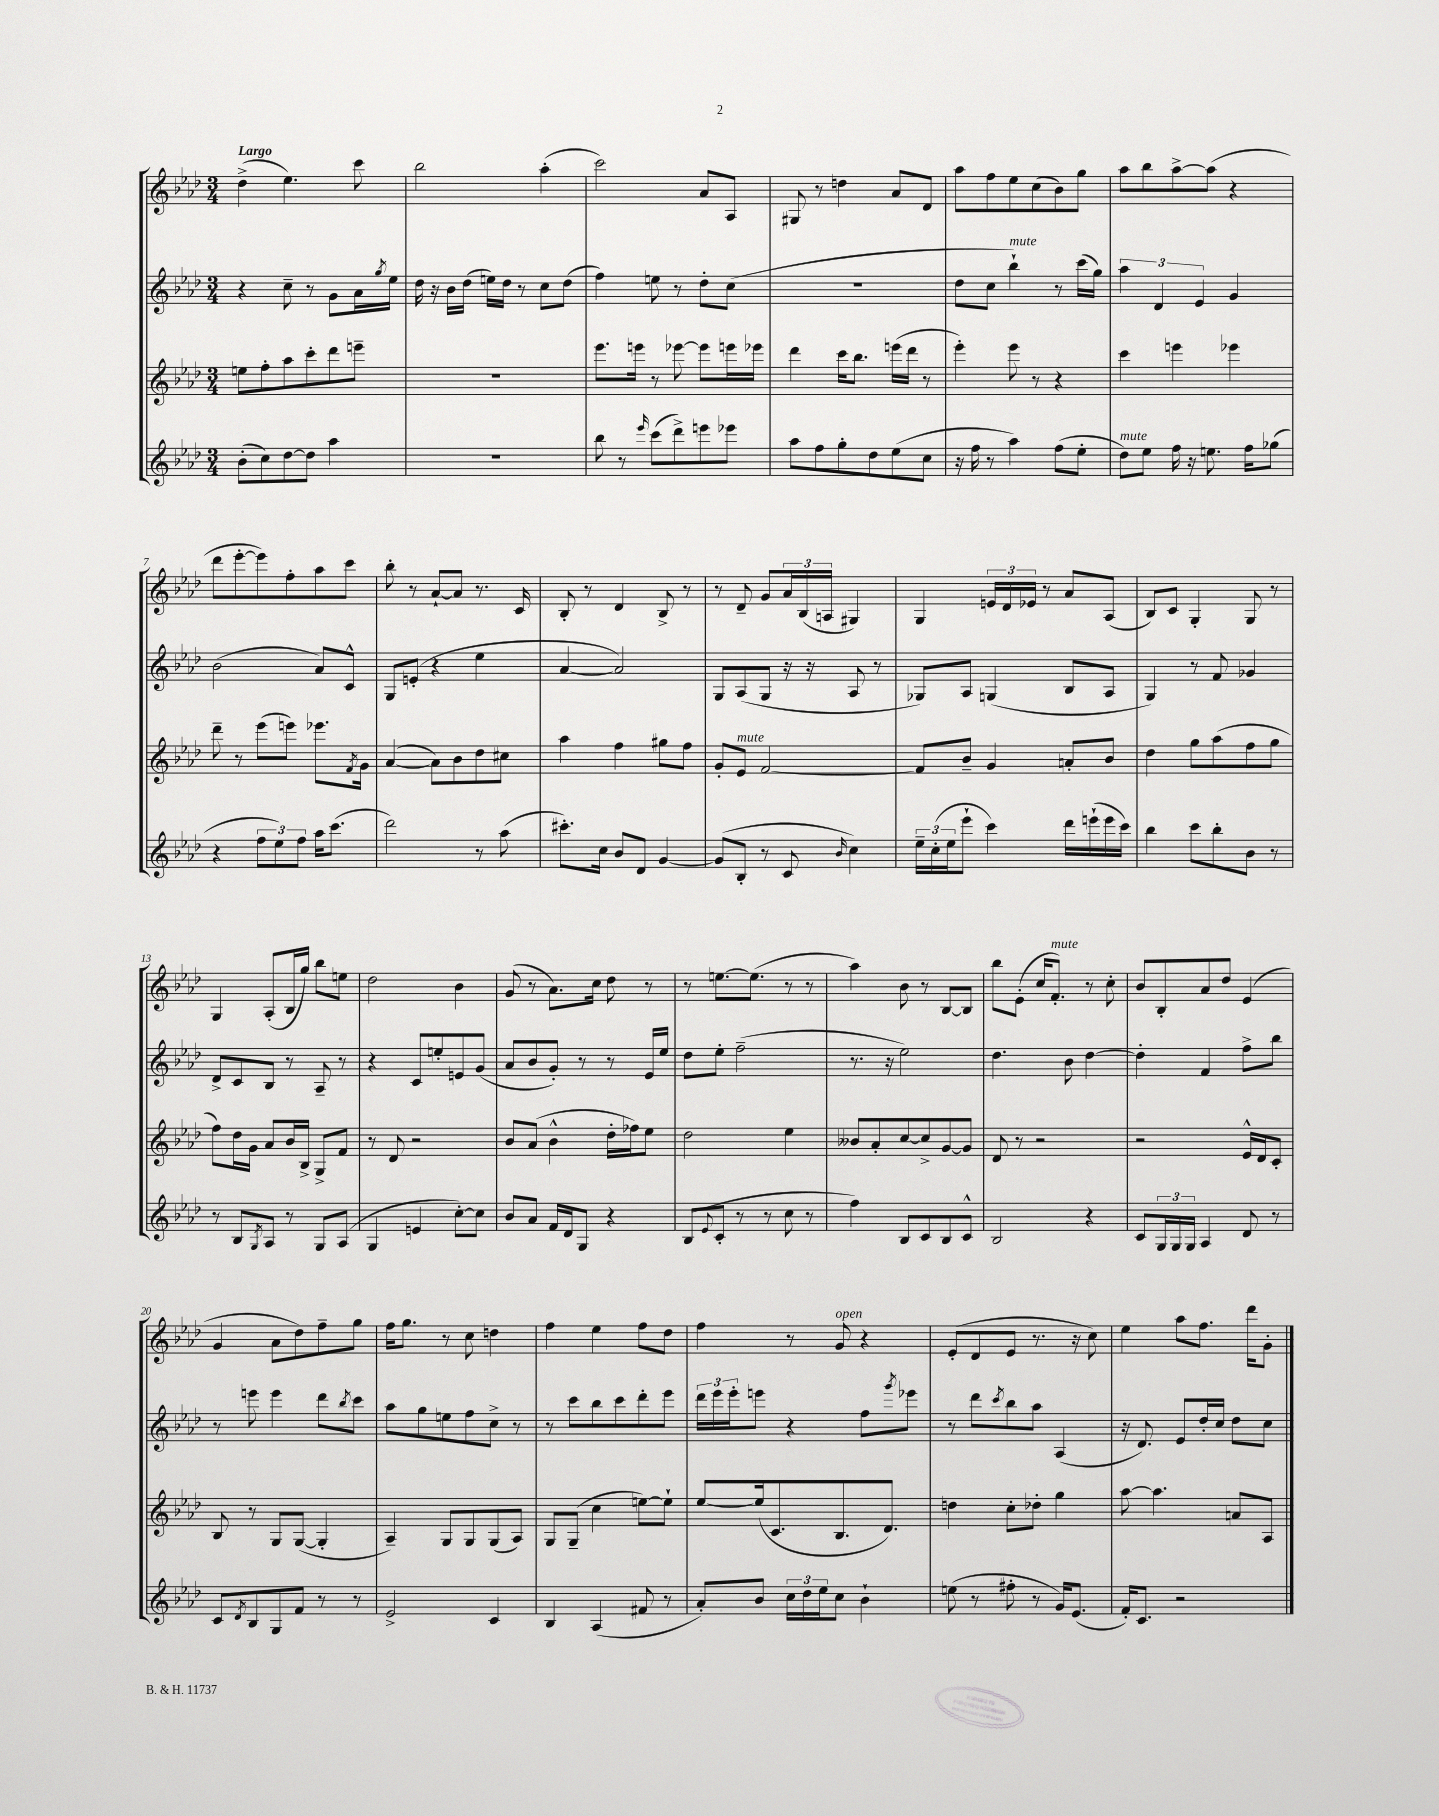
<<
\new StaffGroup <<
\new Staff = "s0" {
    \clef treble \key aes \major \numericTimeSignature \time 3/4 \tempo "Largo"
    des''4->( ees''4.) c'''8 |
    bes''2 aes''4-.( |
    c'''2) aes'8 aes8 |
    gis8 r8 d''4 aes'8 des'8 |
    aes''8 f''8 ees''8 c''8( bes'8) g''8 |
    aes''8 bes''8 aes''8~-> aes''8( r4 |
    des'''8 ees'''8~-. ees'''8) f''8-. aes''8 c'''8 |
    bes''8-. r8 aes'8~-! aes'8 r8. c'16 |
    bes8-. r8 des'4 bes8-> r8 |
    r8 des'8-- g'8 \tuplet 3/2 { aes'16 bes16( a16 } gis4) |
    g4 \tuplet 3/2 { e'16 des'16 ees'16 } r8 aes'8 aes8( |
    bes8) c'8 g4-. g8 r8 |
    g4 aes8-.( bes16 g''16) bes''8 e''8 |
    des''2 bes'4 |
    g'8( r8 aes'8.) c''16 des''8 r8 |
    r8 e''8.~ e''8.( r8 r8 |
    aes''4) bes'8 r8 bes8~ bes8 |
    bes''8 ees'8-.( c''16 f'8.-.^\markup { \italic "mute" }) r8 c''8-. |
    bes'8 bes8-. aes'8 des''8 ees'4( |
    g'4 aes'8 des''8) f''8-- g''8 |
    f''16 g''8. r8 c''8 d''4 |
    f''4 ees''4 f''8 des''8 |
    f''4 r8 g'8^\markup { \italic "open" } r4 |
    ees'8-.( des'8 ees'8 r8. r16 c''8) |
    ees''4 aes''8 f''8. des'''16 g'8-. \bar "|." |
}
\new Staff = "s1" {
    \clef treble \key aes \major \numericTimeSignature \time 3/4
    r4 c''8-- r8 g'8 aes'16 \acciaccatura { g''8 } ees''16 |
    des''16 r16 bes'16 des''16( e''16) des''16 r8 c''8 des''8( |
    f''4) e''8 r8 des''8-. c''8( |
    R2. |
    des''8 c''8 bes''4-!^\markup { \italic "mute" }) r8 c'''16( g''16) |
    \tuplet 3/2 { aes''4 des'4 ees'4 } g'4 |
    bes'2( aes'8) c'8-^ |
    g8 e'8-.( r4 ees''4 |
    aes'4~ aes'2) |
    g8 aes8( g8 r16 r16 aes8 r8 |
    ges8) aes8 g4( bes8 aes8 |
    g4) r8 f'8 ges'4 |
    des'8-> c'8 bes8 r8 aes8-- r8 |
    r4 c'8 e''8-. e'8 g'8( |
    aes'8 bes'8 g'8-.) r8 r8 ees'16 ees''16 |
    des''8 ees''8-. f''2--( |
    r8. r16 ees''2) |
    des''4. bes'8 des''4~ |
    des''4-. f'4 f''8-> bes''8 |
    r8 e'''8 e'''4 des'''8 \acciaccatura { bes''8 } c'''8 |
    aes''8 g''8 e''8 f''8 c''8-> r8 |
    r8 c'''8 bes''8 c'''8 des'''8-. ees'''8 |
    \tuplet 3/2 { des'''16 ees'''16 ees'''16-. } e'''8 r4 f''8 \acciaccatura { g'''8 } ees'''8 |
    r8 des'''8 \acciaccatura { c'''8 } bes''8 aes''8 aes4( |
    r16 des'8.) ees'8 des''16-. c''16 des''8 c''8 \bar "|." |
}
\new Staff = "s2" {
    \clef treble \key aes \major \numericTimeSignature \time 3/4
    e''8 f''8-. aes''8 c'''8-. des'''8 e'''8-- |
    R2. |
    ees'''8. e'''16 r8 ees'''8~ ees'''8 e'''16 ees'''16 |
    des'''4 c'''16 bes''8. e'''16( des'''16 r8 |
    ees'''4-.) ees'''8 r8 r4 |
    c'''4 e'''4 ees'''4 |
    des'''8-- r8 ees'''8( e'''8) ees'''8. \acciaccatura { f'8 } g'16 |
    aes'4~( aes'8) bes'8 des''8 cis''8 |
    aes''4 f''4 gis''8 f''8 |
    g'8-. ees'8^\markup { \italic "mute" } f'2~ |
    f'8 bes'8-- g'4 a'8-. bes'8 |
    des''4 g''8 aes''8( f''8 g''8 |
    f''8) des''16 g'16 aes'8 bes'16 bes16-> g8-> f'8 |
    r8 des'8 r2 |
    bes'8 aes'8( bes'4-^ des''16-. fes''16) ees''8 |
    des''2 ees''4 |
    beses'8 aes'8-. c''8~ c''8-> g'8~ g'8 |
    des'8 r8 r2 |
    r2 ees'16-^ des'16 c'8-. |
    bes8 r8 g8 g8~( g4-. |
    aes4--) g8 g8 g8( aes8) |
    g8 g8--( c''4 e''8~) e''8-! |
    ees''8~ ees''16( c'8. bes8. des'8.) |
    d''4 c''8-. des''8-. g''4 |
    aes''8~ aes''4. a'8 aes8 \bar "|." |
}
\new Staff = "s3" {
    \clef treble \key aes \major \numericTimeSignature \time 3/4
    bes'8-.( c''8) des''8~ des''8 aes''4 |
    R2. |
    bes''8 r8 \grace { ees'''16 } c'''8( des'''8->) e'''8 ees'''8 |
    aes''8 f''8 g''8-. des''8 ees''8( c''8 |
    r16 f''16 r8 aes''4) f''8( ees''8-. |
    des''8^\markup { \italic "mute" }) ees''8 f''16 r16 e''8. f''16 ges''8( |
    r4 \tuplet 3/2 { f''8 ees''8) f''8 } aes''16 c'''8.( |
    des'''2) r8 aes''8( |
    cis'''8.-.) c''16 bes'8 des'8 g'4~ |
    g'8( bes8-. r8 c'8 \grace { bes'16 } c''4) |
    \tuplet 3/2 { ees''16-- c''16-.( ees''16 } ees'''8-! c'''4) des'''16 e'''16-!( e'''16 c'''16) |
    bes''4 c'''8 bes''8-. bes'8 r8 |
    r8 bes8 \acciaccatura { g8 } aes8 r8 g8 aes8( |
    g4 e'4 c''8~-.) c''8 |
    bes'8 aes'8 f'16 des'16 g8 r4 |
    bes8( \appoggiatura { ees'8 } c'8-. r8 r8 c''8 r8 |
    f''4) bes8 c'8 bes8 c'8-^ |
    bes2 r4 |
    c'8 \tuplet 3/2 { g16 g16 g16 } aes4 des'8 r8 |
    c'8 \acciaccatura { des'8 } bes8 g8 f'8 r8 r8 |
    ees'2-> c'4 |
    bes4 aes4( fis'8 r8 |
    aes'8-.) bes'8 \tuplet 3/2 { c''16 des''16 ees''16 } c''8 bes'4-! |
    e''8( r8 fis''8-. r8 g'16) ees'8.( |
    f'16-.) c'8. r2 \bar "|." |
}
>>
>>
